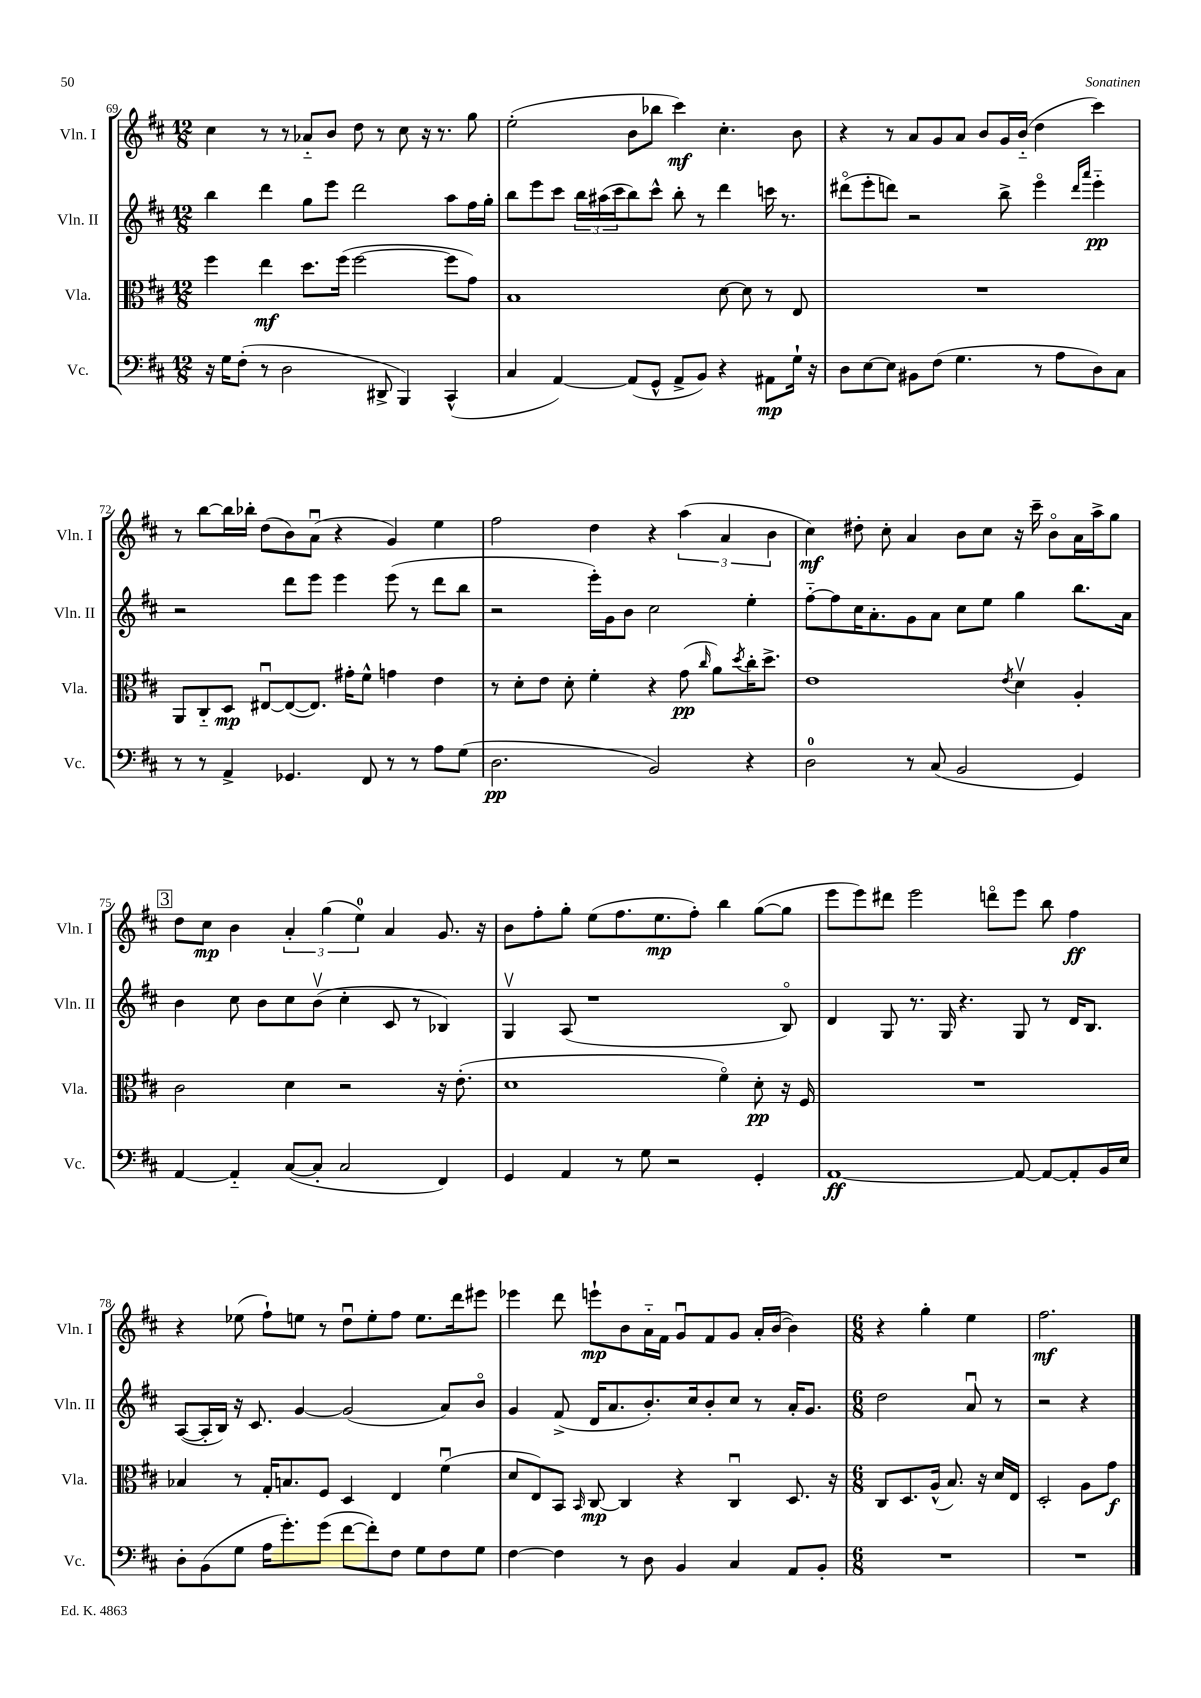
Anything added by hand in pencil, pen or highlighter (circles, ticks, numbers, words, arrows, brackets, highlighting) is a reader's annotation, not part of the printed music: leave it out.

**kern	**dynam	**kern	**dynam	**kern	**dynam	**kern	**dynam
*part4	*part4	*part3	*part3	*part2	*part2	*part1	*part1
*staff4	*staff4	*staff3	*staff3	*staff2	*staff2	*staff1	*staff1
*I"Vc.	*	*I"Vla.	*	*I"Vln. II	*	*I"Vln. I	*
*I'Vc.	*	*I'Vla.	*	*I'Vln. II	*	*I'Vln. I	*
*clefF4	*	*clefC3	*	*clefG2	*	*clefG2	*
*k[f#c#]	*	*k[f#c#]	*	*k[f#c#]	*	*k[f#c#]	*
*M12/8	*	*M12/8	*	*M12/8	*	*M12/8	*
=69	=69	=69	=69	=69	=69	=69	=69
16r	.	4ff#\	.	4bb\	.	4cc#\	.
16G\KL	.	.	.	.	.	.	.
(8F#'\J	.	.	.	.	.	.	.
8r	.	4ee\	mf	4ddd\	.	8r	.
2D\	.	.	.	.	.	8r	.
.	.	8.dd\L	.	8gg\L	.	8a-X/L	.
.	.	.	.	8eee\J	.	8b/J	.
.	.	(16ff#\Jk	.	.	.	.	.
.	.	[2ff#\	.	2ddd\	.	8dd\	.
8DD#X^/	.	.	.	.	.	8r	.
4BBB/)	.	.	.	.	.	8cc#\	.
.	.	.	.	.	.	16r	.
.	.	.	.	.	.	8.r	.
(4CC#^^/	.	8ff#\L]	.	8aa\L	.	.	.
.	.	8g\J)	.	16ff#\L	.	8gg\	.
.	.	.	.	16gg'\JJ	.	.	.
=70	=70	=70	=70	=70	=70	=70	=70
4C#/	.	1B	.	8bb\L	.	(2ee'\	.
.	.	.	.	8eee\	.	.	.
[4AA/)	.	.	.	8ccc#\J	.	.	.
.	.	.	.	24bb\LL	.	.	.
.	.	.	.	(24aa#X\	.	.	.
.	.	.	.	24ccc#\J	.	.	.
(8AA/L]	.	.	.	8bb\)	.	8b\L	.
8GG^^/J	.	.	.	8ccc#^^\J	.	8bb-X\J	.
8AA^/L	.	.	.	8bb'\	.	4ccc#\)	mf
8BB/J)	.	.	.	8r	.	.	.
4r	.	[8d\	.	4ddd\	.	4.cc#'\	.
.	.	8d\]	.	.	.	.	.
8AA#X\L	mp	8r	.	16cccn\	.	.	.
.	.	.	.	8.r	.	.	.
16G`\Jk	.	8E/	.	.	.	8b\	.
16r	.	.	.	.	.	.	.
=71	=71	=71	=71	=71	=71	=71	=71
8D\L	.	1.r	.	(8ddd#X\L	.	4r	.
[8E\	.	.	.	8eee'\	.	.	.
8E\J]	.	.	.	8dddn\J)	.	8r	.
8BB#X\L	.	.	.	2r	.	8a/L	.
(8F#\J	.	.	.	.	.	8g/	.
4.G\	.	.	.	.	.	8a/J	.
.	.	.	.	.	.	8b/L	.
.	.	.	.	8bb^\	.	16g/L	.
.	.	.	.	.	.	(16b/JJ	.
8r	.	.	.	4eee\	.	4dd\	.
8A\L	.	.	.	.	.	.	.
.	.	.	.	16qqddd/LL	.	.	.
.	.	.	.	16qqaaa/JJ	.	.	.
8D\)	.	.	.	4eee\	pp	4ccc#\)	.
8C#\J	.	.	.	.	.	.	.
!!LO:LB:g=z
=72	=72	=72	=72	=72	=72	=72	=72
8r	.	8AA/L	.	2r	.	8r	.
8r	.	8C#/	.	.	.	[8bb\L	.
4AA^/	.	8D/J	mp	.	.	16bb\L]	.
.	.	.	.	.	.	16bb-X'\JJ	.
.	.	[8E#Xu/L	.	.	.	(8dd\L	.
4.GG-X/	.	(8E#/_	.	8ddd\L	.	8b\)	.
.	.	8.E#/J])	.	8eee\J	.	(8au\J	.
.	.	.	.	4eee\	.	4r	.
.	.	16g#X'\KL	.	.	.	.	.
8FF#/	.	8f#^^\J	.	.	.	.	.
8r	.	4gn\	.	(8eee\	.	4g/)	.
8r	.	.	.	8r	.	.	.
8A\L	.	4e\	.	8ddd\L	.	4ee\	.
(8G\J	.	.	.	8bb\J	.	.	.
=73	=73	=73	=73	=73	=73	=73	=73
2.D\	pp	8r	.	2r	.	2ff#\	.
.	.	8d'\L	.	.	.	.	.
.	.	8e\J	.	.	.	.	.
.	.	8d'\	.	.	.	.	.
.	.	4f#'\	.	16eee'\LL)	.	4dd\	.
.	.	.	.	16g\J	.	.	.
.	.	.	.	8b\J	.	.	.
2BB/)	.	4r	.	2cc#\	.	4r	.
.	.	(8g\	pp	.	.	(6aa\	.
.	.	16qqcc#/	.	.	.	.	.
.	.	8a\L)	.	.	.	.	.
.	.	.	.	.	.	6a/	.
.	.	8qdd/	.	.	.	.	.
4r	.	16cc#'\K	.	4ee'\	.	.	.
.	.	8.dd^\J	.	.	.	.	.
.	.	.	.	.	.	6b\	.
=74	=74	=74	=74	=74	=74	=74	=74
2D\	.	1e	.	[8ff#\L	.	4cc#\)	mf
.	.	.	.	8ff#\]	.	.	.
.	.	.	.	16cc#\K	.	8dd#X'\	.
.	.	.	.	8.a'\	.	.	.
.	.	.	.	.	.	8cc#'\	.
8r	.	.	.	8g\	.	4a/	.
(8C#/	.	.	.	8a\J	.	.	.
2BB/	.	.	.	8cc#\L	.	8b\L	.
.	.	.	.	8ee\J	.	8cc#\J	.
.	.	8qe/	.	.	.	.	.
.	.	4dv\	.	4gg\	.	16r	.
.	.	.	.	.	.	16ccc#~\	.
.	.	.	.	.	.	8b\L	.
4GG/)	.	4A'/	.	8.bb\L	.	16a\L	.
.	.	.	.	.	.	16aa^\J	.
.	.	.	.	.	.	8gg\J	.
.	.	.	.	16a\Jk	.	.	.
!!LO:LB:g=z
!!LO:REH:place=s1:t=3
=75	=75	=75	=75	=75	=75	=75	=75
[4AA/	.	2c#\	.	4b\	.	8dd\L	.
.	.	.	.	.	.	8cc#\J	mp
4AA/]	.	.	.	8cc#\	.	4b\	.
.	.	.	.	8b\L	.	.	.
([8C#/L	.	4d\	.	8cc#\	.	6a'/	.
8C#'/J]	.	.	.	(8bv\J	.	.	.
.	.	.	.	.	.	(6gg\	.
2C#/	.	2r	.	4cc#'\	.	.	.
.	.	.	.	.	.	6ee\)	.
.	.	.	.	8c#/	.	4a/	.
.	.	.	.	8r	.	.	.
4FF#/)	.	16r	.	4B-X/)	.	8.g/	.
.	.	(8.e'\	.	.	.	.	.
.	.	.	.	.	.	16r	.
=76	=76	=76	=76	=76	=76	=76	=76
4GG/	.	1d	.	4Gv/	.	8b\L	.
.	.	.	.	.	.	8ff#'\	.
4AA/	.	.	.	(8A/	.	8gg'\J	.
.	.	.	.	1r	.	(8ee\L	.
8r	.	.	.	.	.	8.ff#\	.
8G\	.	.	.	.	.	.	.
.	.	.	.	.	.	8.ee\	mp
2r	.	.	.	.	.	.	.
.	.	.	.	.	.	8ff#'\J)	.
.	.	4f#\)	.	.	.	4bb\	.
4GG'/	.	8d'\	pp	.	.	([8gg\L	.
.	.	16r	.	8B/)	.	8gg\J]	.
.	.	16F#/	.	.	.	.	.
=77	=77	=77	=77	=77	=77	=77	=77
[1AA	ff	1.r	.	4d/	.	8eee\L	.
.	.	.	.	.	.	8eee\)	.
.	.	.	.	8G/	.	8ddd#X\J	.
.	.	.	.	8.r	.	2eee\	.
.	.	.	.	16G/	.	.	.
.	.	.	.	4.r	.	.	.
.	.	.	.	.	.	8dddn\L	.
8AA/_	.	.	.	8G/	.	8eee\J	.
8AA/L_	.	.	.	8r	.	8bb\	.
8AA'/]	.	.	.	16d/KL	.	4ff#\	ff
.	.	.	.	8.B/J	.	.	.
16BB/L	.	.	.	.	.	.	.
16E/JJ	.	.	.	.	.	.	.
!!LO:LB:g=z
=78	=78	=78	=78	=78	=78	=78	=78
8D'\L	.	4B-X/	.	([8A/L	.	4r	.
(8BB\	.	.	.	16A'/L]	.	.	.
.	.	.	.	16B/JJ)	.	.	.
8G\J	.	8r	.	16r	.	(8ee-X\	.
.	.	.	.	8.c#/	.	.	.
16A\KL	.	16G'/KL	.	.	.	8ff#`\L)	.
8.g'\)	.	8.Bn/	.	.	.	.	.
.	.	.	.	[4g/	.	8een\J	.
(8g\J	.	8F#/J	.	.	.	8r	.
[8f#\L	.	4D/	.	(2g/]	.	8ddu\L	.
8f#'\])	.	.	.	.	.	8ee'\	.
8F#\J	.	4E/	.	.	.	8ff#\J	.
8G\L	.	.	.	.	.	8.ee\L	.
8F#\	.	(4f#u\	.	8a/L)	.	.	.
.	.	.	.	.	.	16ddd\k	.
8G\J	.	.	.	8b/J	.	8eee#X\J	.
=79	=79	=79	=79	=79	=79	=79	=79
[4F#\	.	8d/L	.	4g/	.	4eee-X\	.
.	.	8E/)	.	.	.	.	.
4F#\]	.	8BB/J	.	(8f#^/	.	8ddd\	.
.	.	16qqBB/	.	.	.	.	.
.	.	[8C#/	mp	16d/KL	.	8eeen`\L	mp
.	.	.	.	8.a/	.	.	.
8r	.	4C#/]	.	.	.	8b\	.
8D\	.	.	.	8.b'/)	.	16a\L	.
.	.	.	.	.	.	16f#\JJ	.
4BB/	.	4r	.	.	.	8gu/L	.
.	.	.	.	16cc#/k	.	.	.
.	.	.	.	8b'/	.	8f#/	.
4C#/	.	4C#u/	.	8cc#/J	.	8g/J	.
.	.	.	.	8r	.	16a'/LL	.
.	.	.	.	.	.	([16b/JJ	.
8AA/L	.	8.D/	.	16a'/KL	.	4b\])	.
.	.	.	.	8.g/J	.	.	.
8BB'/J	.	.	.	.	.	.	.
.	.	16r	.	.	.	.	.
=80	=80	=80	=80	=80	=80	=80	=80
*M6/8	*	*M6/8	*	*M6/8	*	*M6/8	*
2.r	.	8C#/L	.	2dd\	.	4r	.
.	.	8.D/	.	.	.	.	.
.	.	.	.	.	.	4gg'\	.
.	.	(16A^^/Jk	.	.	.	.	.
.	.	8.B/)	.	.	.	.	.
.	.	.	.	8au/	.	4ee\	.
.	.	16r	.	.	.	.	.
.	.	16d/LL	.	8r	.	.	.
.	.	16E/JJ	.	.	.	.	.
=81	=81	=81	=81	=81	=81	=81	=81
2.r	.	2D'/	.	2r	.	2.ff#\	mf
.	.	8A\L	.	4r	.	.	.
.	.	8g\J	f	.	.	.	.
==	==	==	==	==	==	==	==
*-	*-	*-	*-	*-	*-	*-	*-
